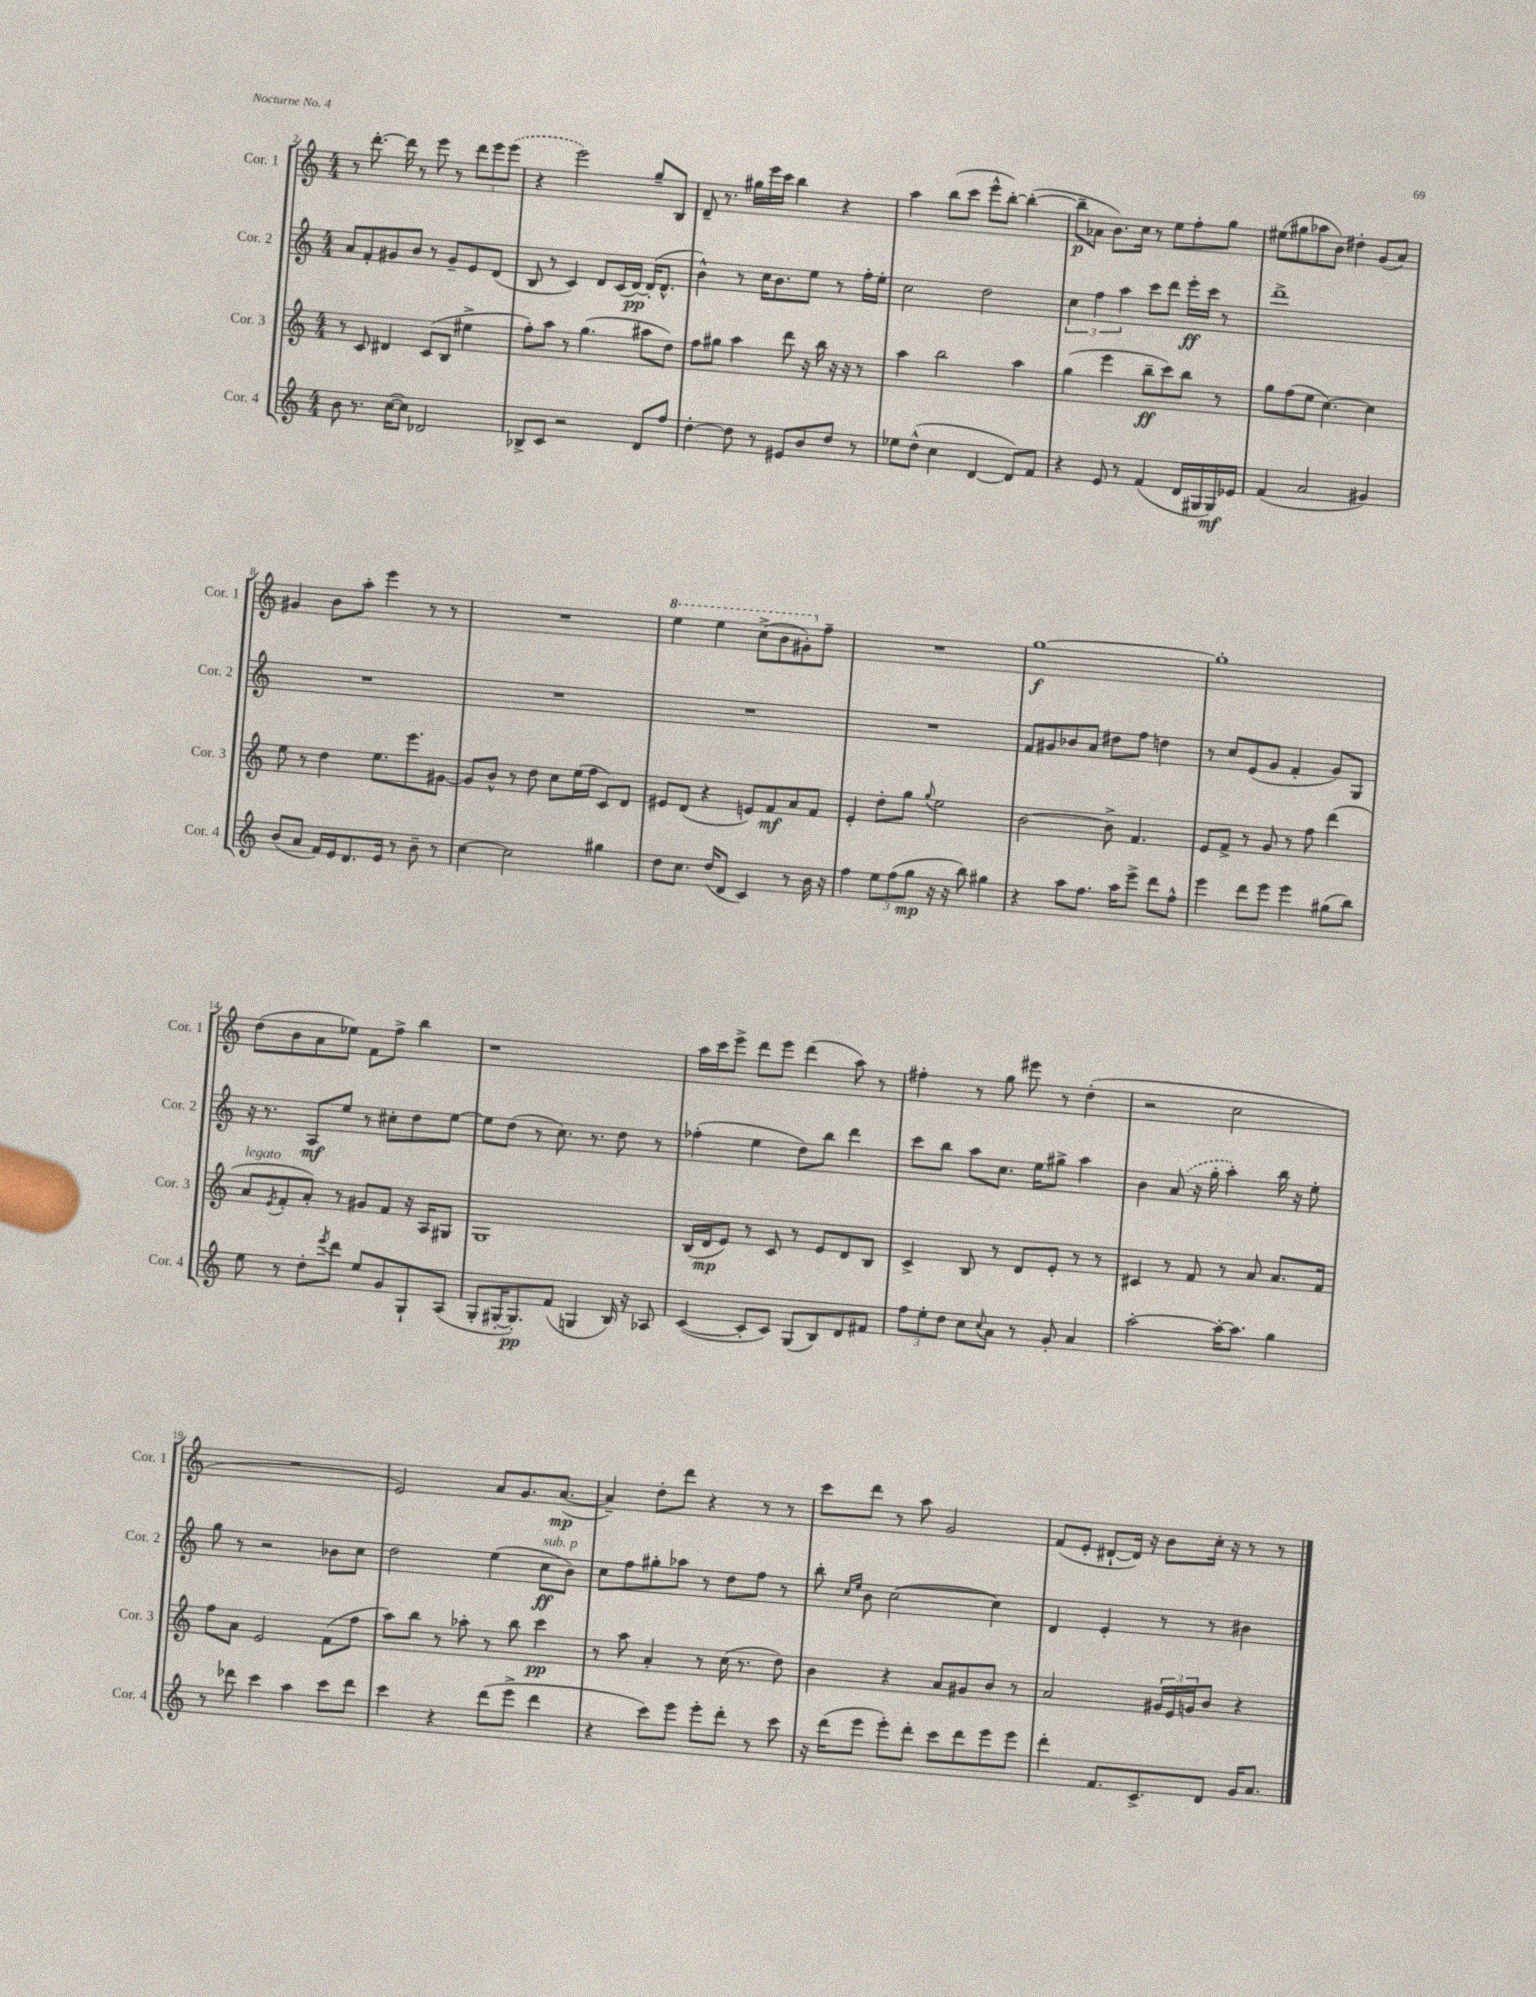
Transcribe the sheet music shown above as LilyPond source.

<<
\new StaffGroup <<
\new Staff = "s0" \with { instrumentName = "Cor. 1" shortInstrumentName = "Cor. 1" } {
    \clef treble \key c \major \numericTimeSignature \time 4/4
    r8 d'''8.~-. d'''16 r8 e'''8 r8 \tuplet 3/2 { d'''8 e'''8 \once \slurDashed e'''8( } |
    r4 e'''2) g''8-- b8 |
    d'8-- r8. gis''16 e'''16 c'''16 b''4 r4 |
    a''4 b''8( c'''8 e'''8-^ b''8~-.) b''4~-.( |
    b''8--\p aes'8 b'8.) c''16 r8 e''8 f''8-. g''8 |
    eis''8( gis''8 aes''8 b'8) dis''4-. g'8( a'8) |
    gis'4 b'8 a''8-. e'''4 r8 r8 |
    R1 |
    \ottava #1 e'''4 e'''4 c'''8->( b''8 gis''8-.) \ottava #0 f''8-- |
    R1 |
    g''1~\f |
    g''1-. |
    d''8( b'8 a'8 ees''8) f'8 f''8-> b''4 |
    r1 |
    a''16 c'''16 e'''8-> d'''8 e'''8 d'''4( a''8) r8 |
    fis''4-. r8 g''8 eis'''8 r8 d''4-.( |
    r2 c''2 |
    R1 |
    e'2) a'8 g'8. a'8.~\mp( |
    a'4--) d''8-. d'''8 r4 r8 r8 |
    c'''8 d'''8 r8 a''8 g'2 |
    f'8( e'8-. dis'8~-! dis'16) r16 b'8 c''16-. r16 r8 r8 \bar "|." |
}
\new Staff = "s1" \with { instrumentName = "Cor. 2" shortInstrumentName = "Cor. 2" } {
    \clef treble \key c \major \numericTimeSignature \time 4/4
    a'8 f'8-. gis'8 b'8 r8 gis'8-- e'8 d'8( |
    b8 r8 c'4) d'8 c'16( d'16~\pp) d'16-.( d'8.-^ |
    b'4-^) r8 c''16 b'8. e''8 r8 f''16-. e''16-. |
    c''2 d''2 |
    \tuplet 3/2 { c''4 f''4 a''4 } c'''8 d'''8 e'''16-.\ff c'''16 r8 |
    d'''1-> |
    R1 |
    R1 |
    R1 |
    R1 |
    f'8 gis'8 bes'8 a'8 dis''8 f''8 d''4 |
    r8 c''8 e'8( g'8 f'4-. g'8) g8 |
    r16 r8. a8\mf e''8 r8 cis''8-. d''8 e''8~ |
    e''8 d''8( r8 c''8.) r8. d''8 r8 |
    fes''4-.( e''4 d''8) b''8 d'''4 |
    c'''8 b''8 a''8 c''8. e''16 gis''8-> a''4 |
    b'4 \once \slurDashed a'8( r16 g''16-. a''4-.) b''16 r16 e''8-. |
    g''8 r8 r2 bes'8 c''8 |
    d''2 e''4( c''8\ff^\markup { \italic "sub. p" } b'8) |
    c''8 f''8 gis''8-. aes''8 r8 d''8 f''8 r8 |
    b''8-. \grace { c''16 e''16 } b'8 c''2~( c''4) |
    d'4 e'4-. r8 r8 bis'4 \bar "|." |
}
\new Staff = "s2" \with { instrumentName = "Cor. 3" shortInstrumentName = "Cor. 3" } {
    \clef treble \key c \major \numericTimeSignature \time 4/4
    r8 c'8 dis'4 c'8( b8 eis''4-> |
    f''8-.) a''8 r8 g''4.( ais''8 d''8) |
    f''8 gis''8 a''4 d'''8 r16 b''16 r16 r16 r8 |
    a''4 b''2 a''4 |
    g''4( e'''4 b''8--\ff c'''8) b''8 r8 |
    g''8 f''8( e''8 c''4.~) c''4 |
    e''8 r8 d''4 e''8. e'''8. gis'8~ |
    gis'8 b'8-^ r8 d''8 c''8 e''16( f''16 c'8) d'8 |
    eis'8 d'8( r4 e'8) f'8\mf a'8 f'8 |
    e'4-. d''8-. g''8 \appoggiatura { g''8 } e''2 |
    b'2~ b'8-> f'4. |
    e'8 f'8-> r8 g'8 r8 f''8 d'''4( |
    a'8^\markup { \italic "legato" } \acciaccatura { e'8 } f'8-. a'8-.) r8 gis'8 f'8 r16 a16 gis8 |
    g1 |
    b16( d'16\mp e'8) r8 c'8 r8 e'8 d'8 b8 |
    c'4-> b8 r8 d'8 e'8-. r8 r8 |
    cis'4 r8 f'8 r8 a'8 a'8. f'16 |
    f''8 a'8 e'2 f'8( f''8 |
    a''8) b''8 r8 aes''8-. r8 b''8 c'''4\pp |
    r8 a''8 a'4-. r8 c''16( r8. d''8) |
    b'4 r4 a'8 gis'8 b'8 r8 |
    a'2 \tuplet 3/2 { gis'16 e'16 g'16 } b'8 r4 \bar "|." |
}
\new Staff = "s3" \with { instrumentName = "Cor. 4" shortInstrumentName = "Cor. 4" } {
    \clef treble \key c \major \numericTimeSignature \time 4/4
    b'8 r8. c''16~( c''8) des'2 |
    bes8-> c'8 r2 d'8 f''8 |
    d''4~-. d''8 r8 eis'8 b'8 d''8 r8 |
    ees''8 d''8-^( c''4 d'4~ d'8) f'8 |
    r4 e'8 r8 f'4( d'16 gis16 gis16\mf) ees'16 |
    f'4( a'2 gis'4) |
    b'8( a'8 f'16) e'16 d'8. e'16 r8 b'8-- r8 |
    c''4~ c''2 gis''4 |
    d''8 c''8. d''16( d'8 c'4) r8 b'16 r16 |
    f''4 \tuplet 3/2 { e''8 f''8( g''8\mp } r16 r16 b''8) gis''4 |
    r4 a''8 f''8. a''16 e'''8-> d'''8 f''8-^ |
    e'''4 d'''8 e'''8 e'''4 gis''8( b''8) |
    e''8 r8 d''8-. \acciaccatura { e'''8 } d'''8 e''8 g'8 g8-! a8( |
    g8-. gis16~-. gis8.-.\pp) f'8( g4 b16) r16 aes8 |
    c'4~( c'8-. c'8) g8( b8) d'8 fis'8 |
    \tuplet 3/2 { f''8 e''8-. d''8 } c''8 \appoggiatura { c''8 } a'8 r8 g'8-. a'4 |
    a''2~-. a''16~-. a''8. g''4 |
    r8 des'''8 c'''4 a''4 c'''8 des'''8 |
    c'''4 r4 d'''8( e'''8-> d'''4 |
    r4 c'''8) e'''8 e'''8-. d'''8-. r8 c'''8 |
    r16 d'''16( e'''8 e'''8-.) d'''8-. c'''8 d'''8 e'''8 e'''8 |
    d'''4-. f'8. c'8.-> d'8 g'16 a'8. \bar "|." |
}
>>
>>
\layout { \context { \Score currentBarNumber = #2 } }
